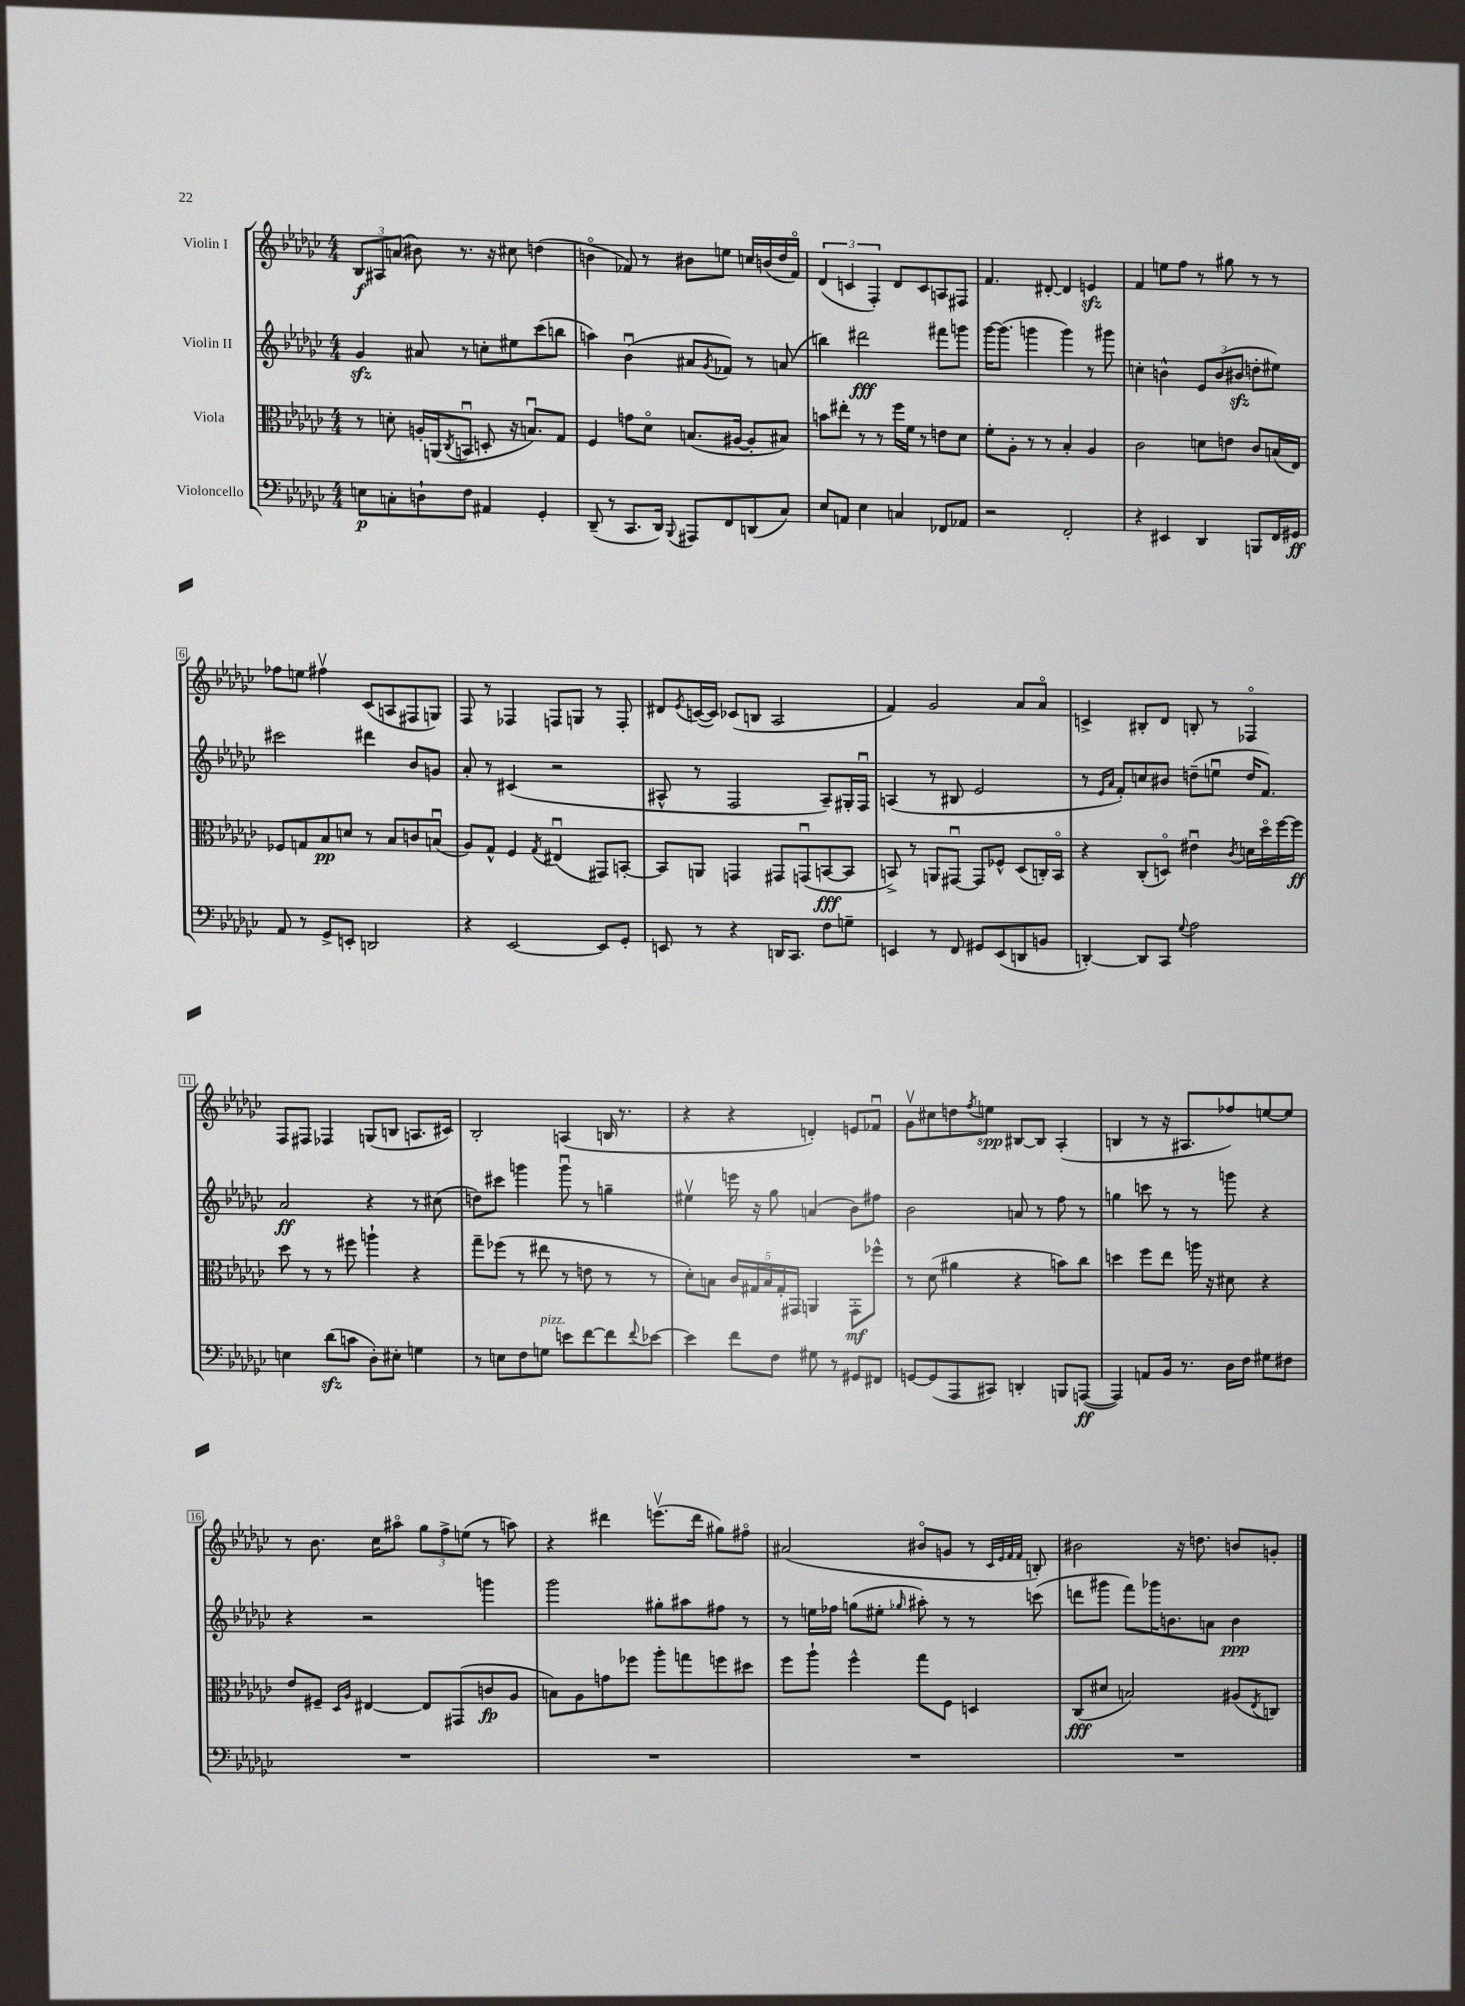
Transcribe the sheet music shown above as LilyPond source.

<<
\new StaffGroup <<
\new Staff = "s0" \with { instrumentName = "Violin I" } {
    \clef treble \key ges \major \numericTimeSignature \time 4/4
    \tuplet 3/2 { bes8\f ais8 a'8( } bis'8) r8. r16 cis''8 d''4( |
    b'4\flageolet fes'8) r8 bis'8 e''8 c''16 b'16( des''16 fes'16\flageolet) |
    \tuplet 3/2 { des'4( c'4 f4-.) } des'8 c'8 a8 fis8 |
    f'4. dis'8~-. dis'4 e'4\sfz |
    f'4 e''8 f''8 r8 gis''8 r8 r8 |
    fes''8 e''8 fis''4\upbow ces'8( a8 fis8 g8) |
    f8 r8 fes4 f8 g8 r8 f8-. |
    dis'8 \acciaccatura { ees'8 } c'16~( c'16) ces'8( b8 aes2 |
    f'4) ges'2 aes'8 aes'8\flageolet |
    c'4-> bis8-. des'8 b8-. r8 fes4\flageolet |
    f8 fis8 fes4 g8( b8 a8. cis'16) |
    bes2-. a4( b16 r8. |
    r4 r4 d'4-.) e'8 fes'8\downbow |
    ges'8\upbow cis''8 d''8 \acciaccatura { f''8 } e''8\spp bis8~ bis8 aes4-.( |
    b4 r8 r16 ais8. fes''8) e''8~ e''8 |
    r8 bes'8. ces''16 ais''8\flageolet \tuplet 3/2 { ges''8 f''8-> e''8( } r8 a''8) |
    r4 dis'''4 e'''8.\upbow( dis'''16 gis''8) fis''8\flageolet |
    ais'2( bis'8\flageolet g'8 r8 \grace { ces'32 ees'32 f'32 f'32 } b8-.) |
    bis'2 r16 d''8. b'8 g'8-. \bar "|." |
}
\new Staff = "s1" \with { instrumentName = "Violin II" } {
    \clef treble \key ges \major \numericTimeSignature \time 4/4
    ges'4\sfz ais'8 r8 c''8-. eis''8 ces'''8( b''8 |
    a''4) bes'4\downbow( ais'8 \acciaccatura { ges'8 } fes'8) r8 a'8( |
    b''4) dis'''2\fff fis'''8 g'''8 |
    ges'''16~ ges'''8.( g'''4 g'''4) r8 gis'''8 |
    c''4-. b'4-^ \tuplet 3/2 { ees'8 b'8( bis'8\sfz } d''8-. eis''8) |
    cis'''2 dis'''4 bes'8 g'8 |
    aes'8-. r8 cis'4( r2 |
    ais8-^ r8 f2 ais8--) gis16-. f16\downbow |
    a4( r8 bis8 ees'2 |
    r8 \grace { ees'16 aes'16 } f'8-.) c''8 bis'8 d''8--( e''8\downbow d''16 f'8.) |
    aes'2\ff r4 r8 cis''8( |
    d''8) cis'''8 g'''4 g'''8\downbow r8 g''4-- |
    eis''4\upbow e'''16 r16 ges''8 a'4( bes'8) fis''8 |
    bes'2 a'8 r8 f''8 r8 |
    g''4 c'''8 r8 r8 g'''8 r4 |
    r4 r2 g'''4 |
    ges'''2 gis''8-. ais''8 fis''8 r8 |
    r8 e''16 fes''16 g''8( eis''8-. \grace { ges''16 } ais''8-.) r8 r8 c'''8( |
    d'''8 gis'''8 f'''8) ges'''16 b'8. a'8 b'4\ppp \bar "|." |
}
\new Staff = "s2" \with { instrumentName = "Viola" } {
    \clef alto \key ges \major \numericTimeSignature \time 4/4
    r8 d'8-. a16-. a,16( \acciaccatura { ces8 } b,8\downbow d8-. r16 b8.\downbow) ges8 |
    f4 g'8 des'8\flageolet b8.( ais16~ ais8-. bis8) |
    b'8 eis''8-. r8 r8 f''16 f'16 r8 e'8 des'8 |
    f'8-. aes8-. r8 r8 bes4-. aes4 |
    ces'2 d'8 e'8 ces'8 b16( ees16) |
    fes8 g8 bes8\pp d'8 r8 bes8 c'8 b8\downbow( |
    aes8) ges8-^ f4 \acciaccatura { ges8 } eis4\downbow( gis,8) b,8~-. |
    b,8 a,8 g,4 gis,8 g,8\downbow( b,8~\fff b,8 |
    b,8->) r8 a,8 gis,8~\downbow gis,8 fes8-^ des8( c16-.) b,16\flageolet |
    r4 ces8-.( d8\flageolet) eis'4\downbow \acciaccatura { ces'8 } d'16 des''16\flageolet f''16~ f''16\ff |
    des''8 r8 r8 fis''8 a''4-! r4 |
    ges''8-- fes''8( r8 eis''8 r8 e'8 r8 r8 |
    des'8-.) b8 \tuplet 5/4 { ces'16 gis16 b16 gis16-. gis,16 } a,4 gis,8-.\mf fes''8-^ |
    r8 des'8( ais'4 r4 b'8) ces''8 |
    d''4 f''8 ees''8 a''16 r16 dis'8 r4 |
    ees'8 fis8-- \grace { des16 aes16 } eis4~ eis8 gis,8( c'8\fp aes8 |
    b8) aes8 g'8 fes''8 aes''8-. g''8 f''8 dis''8 |
    f''8 aes''8-! f''4-^ ges''8 f8 d4 |
    ces8\fff( dis'8 b2) ais8( \acciaccatura { ees8 } c8) \bar "|." |
}
\new Staff = "s3" \with { instrumentName = "Violoncello" } {
    \clef bass \key ges \major \numericTimeSignature \time 4/4
    e8\p c8-. d8-! f8 ais,4 ges,4-. |
    des,8--( r8 ces,8. des,16) \appoggiatura { bes,,8 } ais,,8 f,8 d,8( ces8) |
    ees8 a,8 ees4 c4 fes,8 aes,8 |
    r2 f,2-. |
    r4 eis,4 des,4 b,,8 f,16 gis,16\ff |
    aes,8 r8 ges,8-> e,8-. d,2 |
    r4 ees,2~ ees,8 ges,8-. |
    e,8 r8 r4 d,16 ces,8. f8 g8-- |
    e,4 r8 f,8 gis,8 e,8( d,8 b,8 |
    d,4~-.) d,8 ces,8 \appoggiatura { ges8 } aes2 |
    e4 des'8\sfz( c'8 des8-.) eis8-. g4 |
    r8 e8 f8 g8^\markup { \italic "pizz." } e'8 f'8~ f'8 \appoggiatura { f'8 } ees'8~ |
    ees'4 f'8 f8 gis8 r8 gis,8 fis,8 |
    g,8~ g,8( aes,,8 cis,8) d,4-. b,,8 a,,8~\ff( |
    a,,4) a,8 bes,16 r8. des16 f16 gis8 fis8 |
    R1 |
    R1 |
    R1 |
    R1 \bar "|." |
}
>>
>>
\layout { \context { \Score \override BarNumber.stencil = #(make-stencil-boxer 0.1 0.3 ly:text-interface::print) } }
